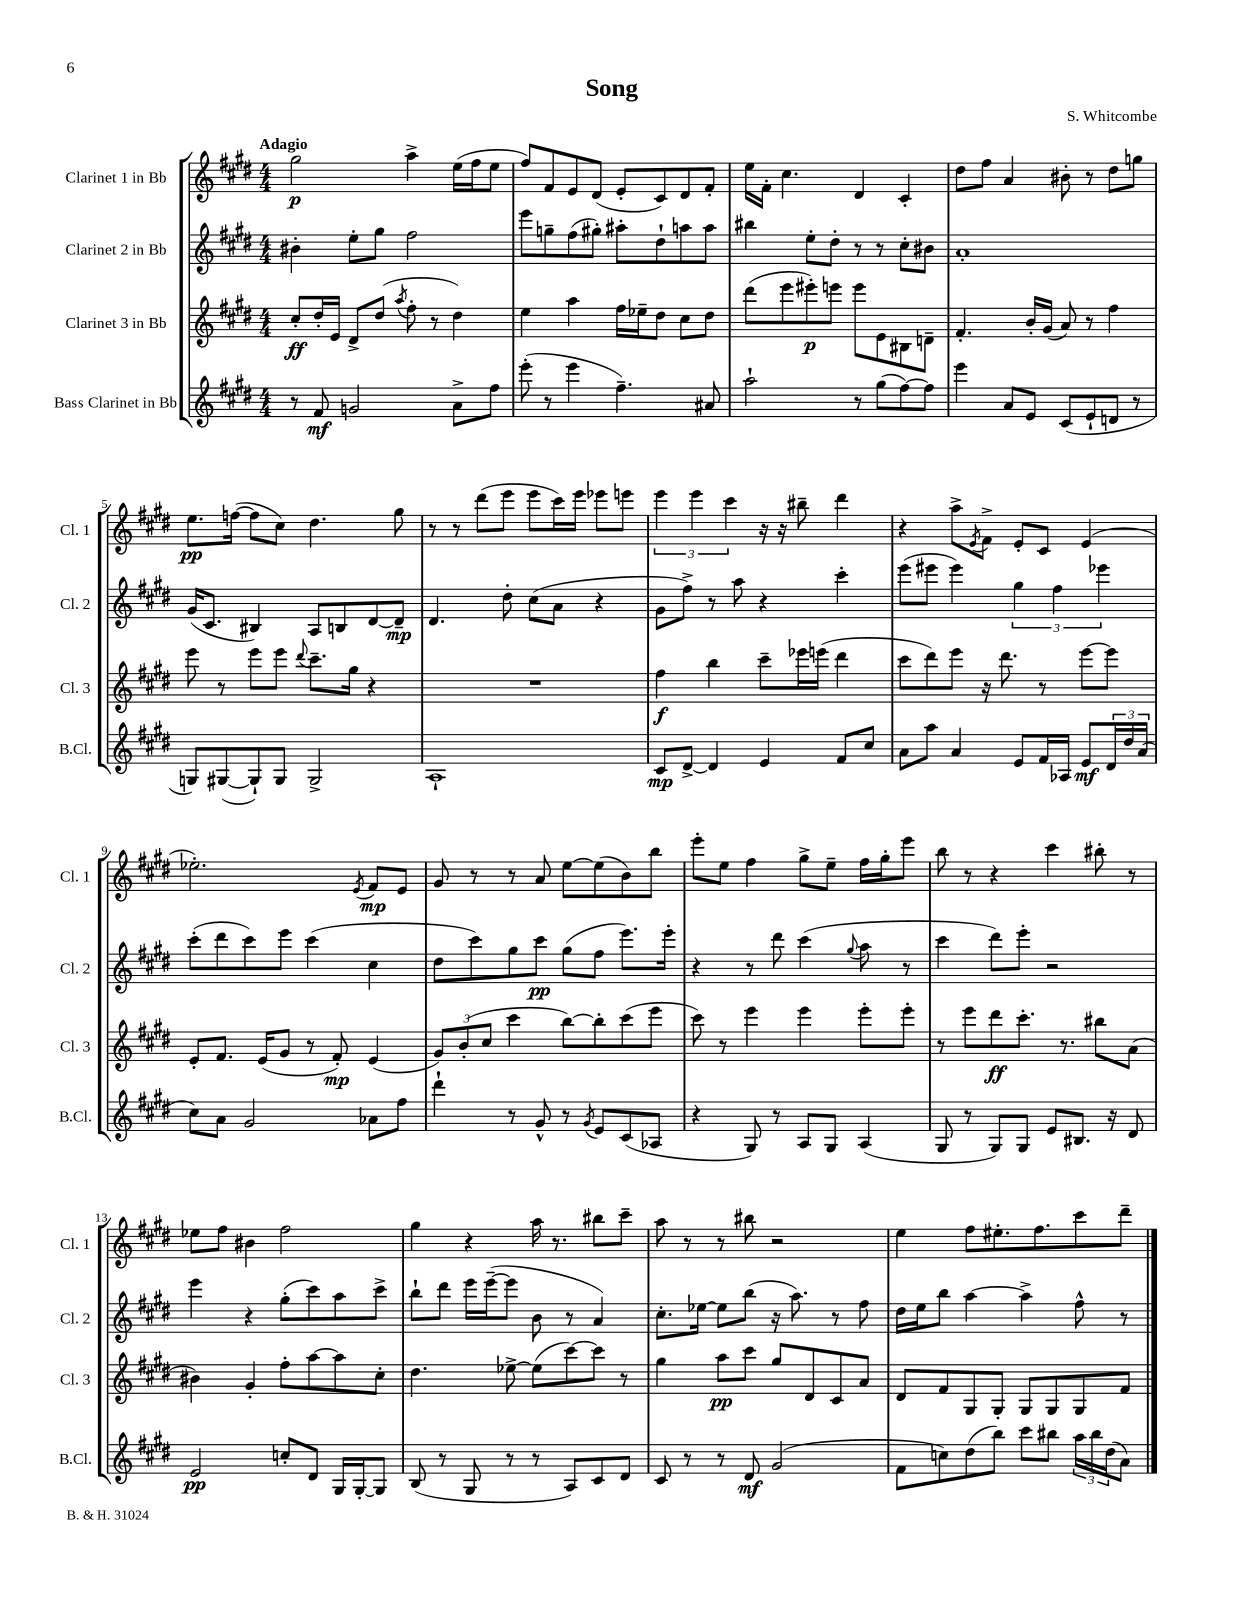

**kern	**kern	**kern	**kern
*staff4	*staff3	*staff2	*staff1
*clefG2	*clefG2	*clefG2	*clefG2
*k[f#c#g#d#]	*k[f#c#g#d#]	*k[f#c#g#d#]	*k[f#c#g#d#]
*M4/4	*M4/4	*M4/4	*M4/4
8r	8cc#'	4b#'	2gg#
8f#	16dd#'	.	.
.	16e	.	.
2g	8d#^	8ee'	.
.	(8dd#	8gg#	.
.	8qaa	.	.
.	8ff#'	2ff#	4aa^
.	8r	.	.
8a^	4dd#)	.	(16ee
.	.	.	16ff#
8ff#	.	.	8ee
=	=	=	=
(8eee'	4ee	8eee	8ff#)
8r	.	8gg~	8f#
4eee	4aa	(8ff#	8e
.	.	8gg#')	(8d#
4.ff#~)	16ff#	8aa#'	8e'
.	16ee-~	.	.
.	8dd#	8dd#`	8c#)
.	8cc#	8aa	8d#
8a#	8dd#	8aa	8f#'
=	=	=	=
2aa`	(8ddd#	4bb#	16ee
.	.	.	16f#'
.	8eee	.	4.cc#
.	8eee#')	8ee'	.
.	8eee	8dd#'	.
8r	8eee	8r	4d#
(8gg#	8e	8r	.
[8ff#)	8B#	8cc#'	4c#'
8ff#]	8d~	8b#	.
=	=	=	=
4eee	4.f#'	1a'	8dd#
.	.	.	8ff#
8a	.	.	4a
8e	16b'	.	.
.	(16g#	.	.
(8c#	8a)	.	8b#'
8e`	8r	.	8r
8d	4ff#	.	8dd#
8r	.	.	8gg
=	=	=	=
8G)	8eee	(16g#	8.ee
.	.	8.c#	.
([8G#	8r	.	.
.	.	.	([16ff
8G#`])	8eee	4B#)	8ff]
8G#	8eee	.	8cc#)
.	8qqddd#	.	.
2G#^	8.ccc#~	8A	4.dd#
.	.	8B	.
.	16gg#	.	.
.	4r	[8d#	.
.	.	8d#~]	8gg#
=	=	=	=
1A`	1r	4.d#	8r
.	.	.	8r
.	.	.	(8ddd#
.	.	8dd#'	8eee
.	.	(8cc#	8eee
.	.	8a	16ccc#)
.	.	.	16eee
.	.	4r	8eee-
.	.	.	8eee
=	=	=	=
8c#	4ff#	8g#	6eee
[8d#^	.	8ff#^)	.
.	.	.	6eee
4d#]	4bb	8r	.
.	.	.	6ccc#
.	.	8aa	.
4e	8ccc#~	4r	16r
.	.	.	16r
.	16eee-	.	8bb#~
.	(16eee	.	.
8f#	4ddd#	4ccc#'	4ddd#
8cc#	.	.	.
=	=	=	=
8a	8ccc#	(8eee	4r
8aa	8ddd#)	8eee#	.
4a	8eee	4eee#)	8aa^
.	.	.	8qe
.	16r	.	8f#^
.	8.ddd#	.	.
8e	.	6gg#	8e'
16f#	8r	.	8c#
.	.	6ff#	.
16A-	.	.	.
8e	[8eee	.	(4e
.	.	6eee-	.
24d#	8eee]	.	.
24dd#	.	.	.
(24a	.	.	.
=	=	=	=
8cc#)	8e'	(8ccc#'	2.ee-')
8a	8.f#	8ddd#	.
2g#	.	8ccc#)	.
.	(16e	.	.
.	8g#	8eee	.
.	8r	(4ccc#	.
.	8f#')	.	.
.	.	.	8qe
8a-	(4e	4cc#	8f#
8ff#	.	.	8e
=	=	=	=
4ddd#`	12g#)	8dd#	8g#
.	(12b'	.	.
.	.	8ccc#)	8r
.	12cc#	.	.
8r	4ccc#	8gg#	8r
8g#^^	.	8ccc#	8a
8r	[8bb)	(8gg#	[8ee
8qg#	.	.	.
8e	8bb']	8ff#	(8ee]
(8c#	(8ccc#	8.eee)	8b)
8A-	8eee	.	8bb
.	.	16eee'	.
=	=	=	=
4r	8ccc#)	4r	8eee'
.	8r	.	8ee
8G#)	4eee	8r	4ff#
8r	.	8ddd#	.
8A	4eee	(4ccc#	8gg#^
8G#	.	.	8ee~
.	.	8qqgg#	.
(4A	8eee'	8aa	16ff#
.	.	.	16gg#'
.	8eee'	8r	8eee
=	=	=	=
8G#	8r	4ccc#	8bb
8r	8eee	.	8r
8G#)	8ddd#	8ddd#)	4r
8G#	8.ccc#'	8eee'	.
8e	.	2r	4ccc#
.	8.r	.	.
8.B#	.	.	.
.	8bb#	.	8bb#'
16r	.	.	.
8d#	(8a	.	8r
=	=	=	=
2e	4b#)	4eee	8ee-
.	.	.	8ff#
.	4g#'	4r	4b#
8cc'	8ff#'	(8gg#'	2ff#
8d#	[8aa	8ccc#)	.
16G#	8aa]	8aa	.
[16G#'	.	.	.
8G#]	8cc#'	8ccc#^	.
=	=	=	=
(8B	4.dd#	8bb`	4gg#
8r	.	8ddd#	.
8G#	.	16eee	4r
.	.	([16eee~	.
8r	[8ee-^	8eee]	.
8r	(8ee-]	8b	16aa
.	.	.	8.r
8A)	[8ccc#)	8r	.
8c#	8ccc#]	4a)	8bb#
8d#	8r	.	8ccc#~
=	=	=	=
8c#	4gg#	8.cc#'	8aa
8r	.	.	8r
.	.	[16ee-	.
8r	8aa	8ee-]	8r
8d#	8ccc#	(8bb	8bb#
(2g#	8gg#	16r	2r
.	.	8.aa)	.
.	8d#	.	.
.	8c#	8r	.
.	8a	8ff#	.
=	=	=	=
8f#	8d#	16dd#	4ee
.	.	16ee	.
8cc)	8f#	8bb	.
(8dd#	8G#	[4aa	8ff#
8bb)	8G#'	.	8.ee#'
8ccc#	8G#	4aa^]	.
.	.	.	8.ff#
8bb#	8G#	.	.
24aa	8G#	8ff#^^	8ccc#
24bb#	.	.	.
(24dd#	.	.	.
8a)	8f#	8r	8ddd#~
==	==	==	==
*-	*-	*-	*-
